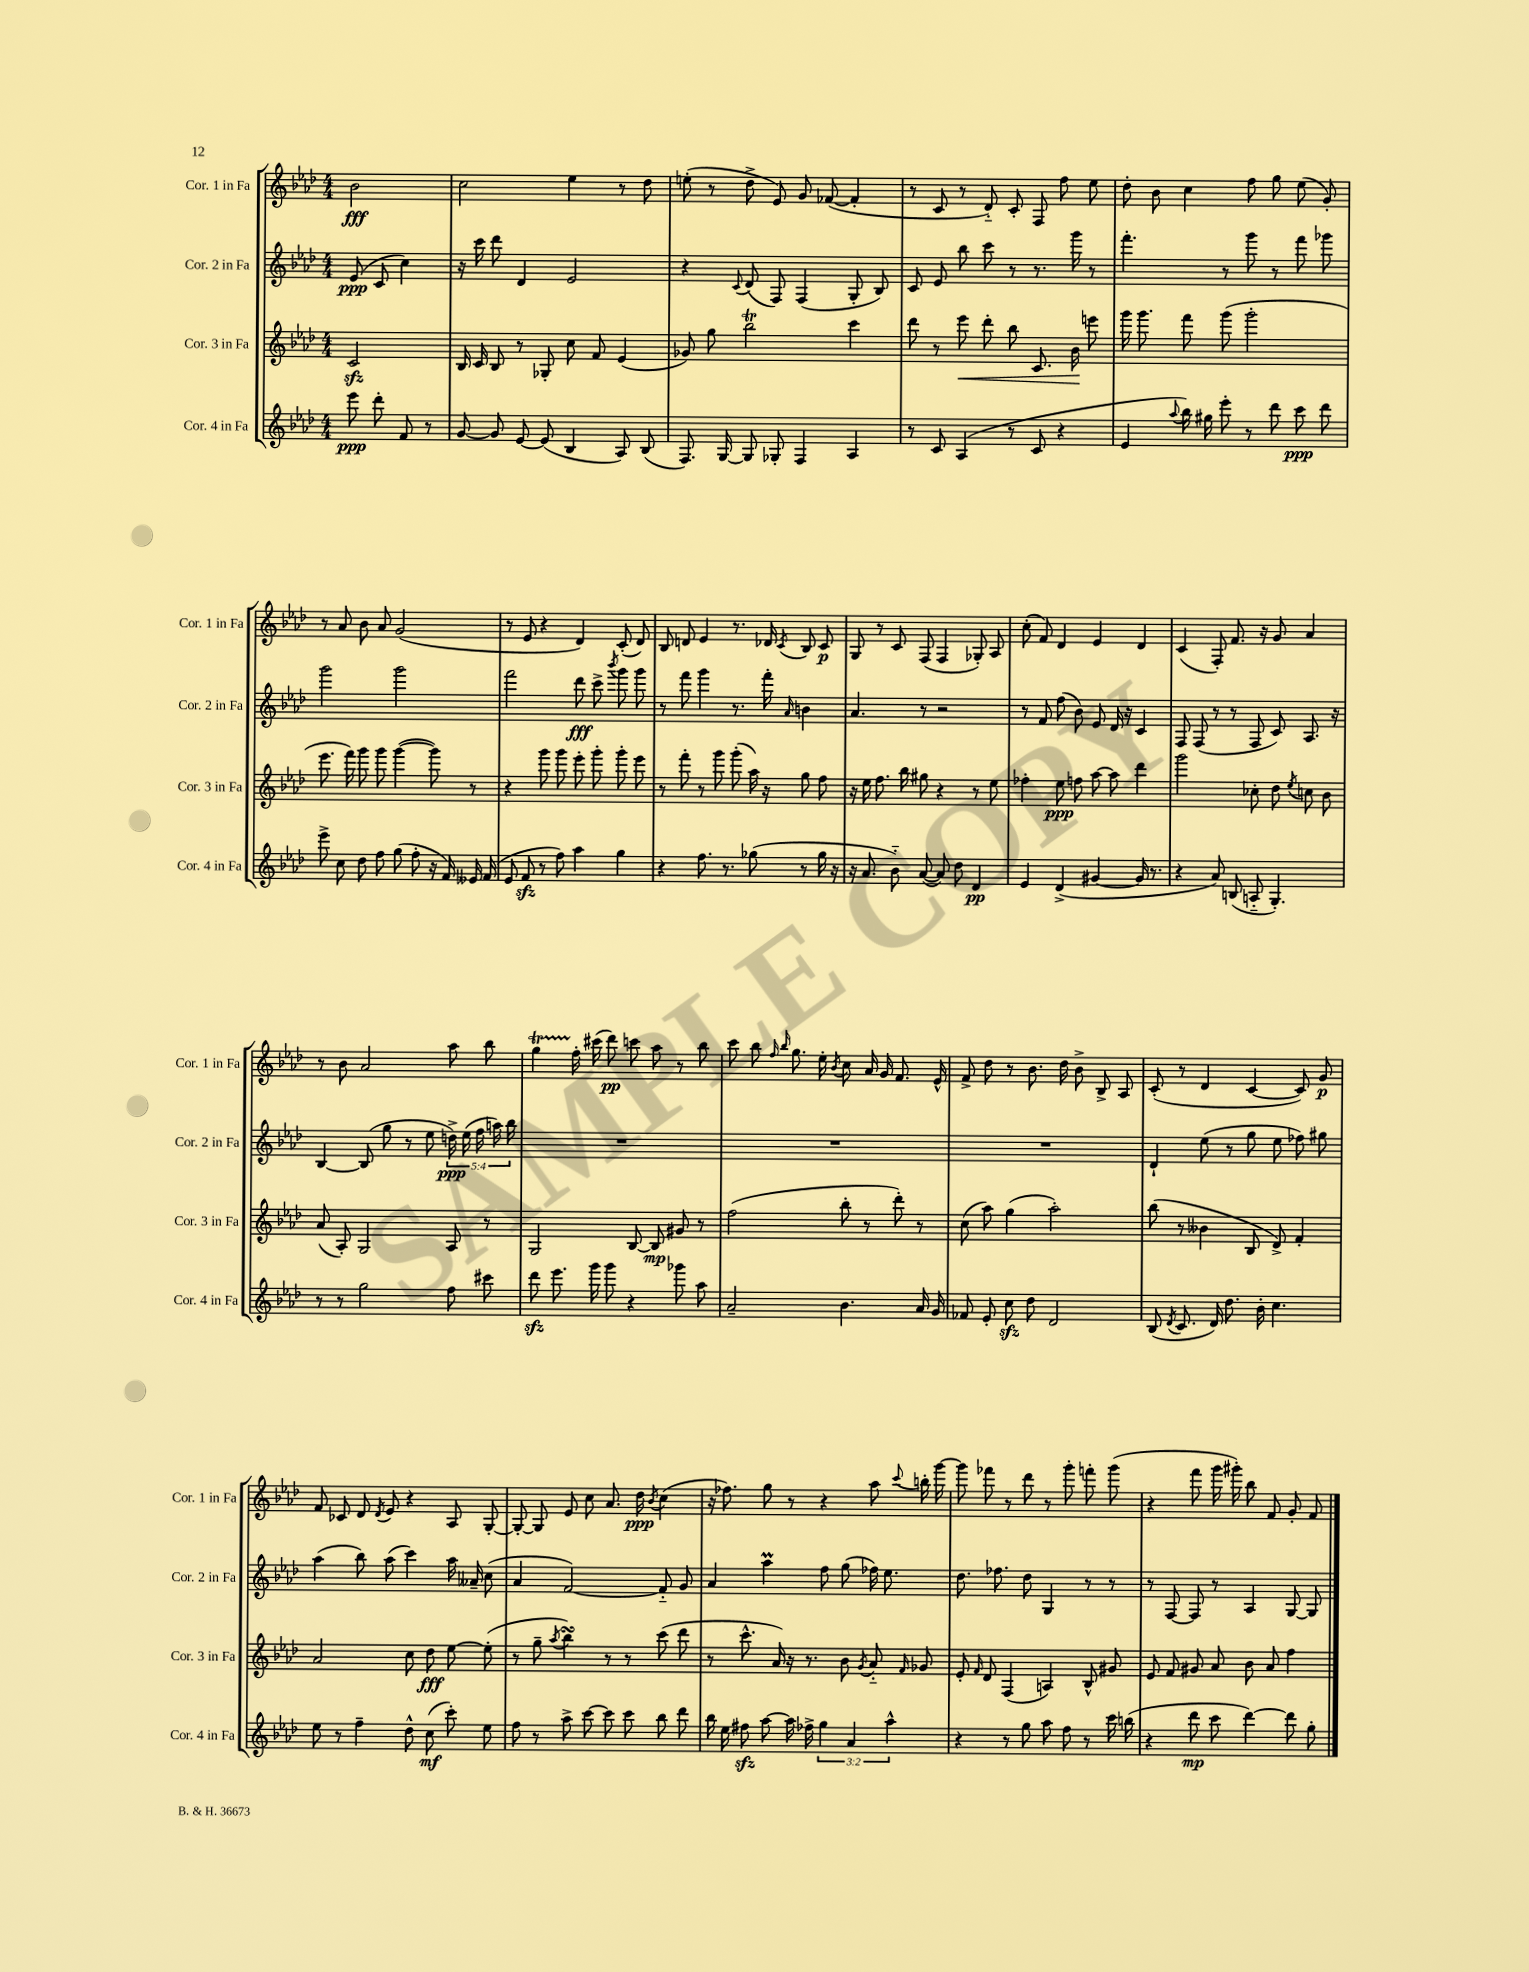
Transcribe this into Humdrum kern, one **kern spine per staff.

**kern	**kern	**kern	**kern
*staff4	*staff3	*staff2	*staff1
*clefG2	*clefG2	*clefG2	*clefG2
*k[b-e-a-d-]	*k[b-e-a-d-]	*k[b-e-a-d-]	*k[b-e-a-d-]
*M4/4	*M4/4	*M4/4	*M4/4
8eee-	2c	(8e-	2b-
8ddd-'	.	8c	.
8f	.	4cc)	.
8r	.	.	.
=	=	=	=
[8g	16B-	16r	2cc
.	16c	16ccc	.
8g]	8B-	8ddd-	.
[8e-	8r	4d-	.
(8e-]	8G-'	.	.
4B-	8cc	2e-	4ee-
.	8f	.	.
8A-)	(4e-	.	8r
(8B-	.	.	8dd-
=	=	=	=
8.F)	8g-)	4r	(8ee'
.	8gg	.	8r
[16G	.	.	.
.	.	8qqc	.
8G]	2bb-	(8d-	8dd-^
8G-'	.	8F)	8e-)
4F	.	(4F	8g
.	.	.	([8f-
4A-	4ccc	8G'	4f-']
.	.	8B-)	.
=	=	=	=
8r	8ddd-	8c	8r
8c	8r	8e-	8c
(4A-	8eee-	8bb-	8r
.	8ddd-'	8ccc	8d-'~)
8r	8bb-	8r	8c'
8c	8.c	8.r	8F
4r	.	.	8ff
.	16b-	16ggg	.
.	8eee	8r	8ee-
=	=	=	=
4e-	16ggg	4.fff'	8dd-'
.	8.ggg	.	.
.	.	.	8b-
8qqaa-	.	.	.
16bb-)	8fff	.	4cc
16gg#	.	.	.
8eee-'	(8ggg	8r	.
8r	2ggg'	8ggg	8ff
8ddd-	.	8r	8gg
8ccc	.	8fff	(8ee-
8ddd-	.	8ggg-	8g')
=	=	=	=
8eee-^	8.eee-	2ggg	8r
8cc	.	.	8a-
.	16fff)	.	.
8dd-	8ggg	.	8b-
8ff	8ggg	.	8a-
(8gg	([4ggg	2ggg	(2g
8ff'	.	.	.
16r	8ggg])	.	.
16f)	.	.	.
16e--	8r	.	.
(16f	.	.	.
=	=	=	=
8e-	4r	2fff	8r
8f	.	.	8e-
8r	8ggg	.	4r
8ff)	8ggg	.	.
4aa-	8eee-'	8ddd-	4d-)
.	8ggg'	8ccc^	.
.	.	8qbbb-	.
4gg	8ggg'	8ggg	(8c'
.	8eee-	8ggg	8d-)
=	=	=	=
4r	8r	8r	8B-
.	8fff'	8fff	8d
8.ff	8r	4ggg	4e-
.	8ggg	.	.
8.r	.	.	.
.	(8ggg'	8.r	8.r
(8gg-	16aa-)	.	.
.	16r	16fff'	16d-
.	.	16qqa-	8qc
8r	8gg	4b	8B-
16gg-	8ff	.	8c
16r	.	.	.
=	=	=	=
16r	16r	4.a-	8G
8.a-	16ee-	.	.
.	8.ff	.	8r
8b-'~)	.	.	8c
.	16bb-	.	.
([8a-	8gg#	8r	(8F
8a-])	4r	2r	4F
8dd-	.	.	.
4d-	8r	.	8G-')
.	8ee-	.	8A-
=	=	=	=
4e-	4ff-'	8r	(8cc'
.	.	8f	8f)
(4d-^	8ee-	(8ff	4d-
.	8ff	8b-)	.
[4g#	[8aa-	8e-	4e-
.	8aa-]	16d-	.
.	.	16r	.
16g#]	4ddd-	4c	4d-
8.r	.	.	.
=	=	=	=
4r	2ggg	8F	(4c
.	.	(8F	.
8a-)	.	8r	8F')
(8B	.	8r	8.f
8A'~	8cc-'	8F	.
.	.	.	16r
4.G')	8dd-	8c)	8g
.	8qee-	.	.
.	8cc	8.A-	4a-
.	8b-	.	.
.	.	16r	.
=	=	=	=
8r	(8a-	[4B-	8r
8r	8A-')	.	8b-
2gg	2G	(8B-]	2a-
.	.	8gg	.
.	.	8r	.
.	.	8ee-	.
8ff	8A-	20dd^)	8aa-
.	.	(20ee-	.
.	.	20ff	.
8ccc#	8r	.	8bb-
.	.	20aa)	.
.	.	20bb-	.
=	=	=	=
8ddd-	2G	1r	4gg
8.eee-	.	.	.
.	.	.	16ff'
16ggg	.	.	(16ccc#
8ggg	.	.	8ddd-)
4r	[8B-	.	8ccc
.	8B-]	.	8aa-
8ggg-	8g#	.	8r
8aa-	8r	.	8bb-
=	=	=	=
2a-~	(2ff	1r	8ccc
.	.	.	8bb-
.	.	.	16qqff
.	.	.	16qqbb-
.	.	.	8.gg
.	.	.	16ee-'
.	.	.	8qb-
4.b-	8bb-'	.	8cc
.	8r	.	16a-
.	.	.	16g
.	8ddd-')	.	8.f
16a-	8r	.	.
16g	.	.	16e-^^
=	=	=	=
8f-	(8cc	1r	8f^
8e-'	8aa-)	.	8dd-
8cc	(4gg	.	8r
8dd-	.	.	8.b-
2d-	2aa-')	.	.
.	.	.	16dd-
.	.	.	8b-^
.	.	.	8B-^
.	.	.	8A-
=	=	=	=
(8B-	(8bb-	4d-`	(8c'
8qd-	.	.	.
8.c	8r	.	8r
.	4b--	(8ee-	4d-
16d-)	.	.	.
8.dd-	.	8r	.
.	8B-	8gg	[4c
16b-'	.	.	.
4.cc	8d-^)	8ee-	.
.	4f'	8ff-)	8c])
.	.	8gg#	8g
=	=	=	=
8ee-	2a-	(4aa-	8f
8r	.	.	8c-
4ff~	.	8bb-)	8d-
.	.	.	8qd-
.	.	(8aa-	8e-
8dd-^^	8cc	4ccc)	4r
(8cc	8dd-	.	.
8ccc')	[8ee-	16aa-	8A-
.	.	16a--~	.
8ee-	(8ee-']	(8cc	[8G'
=	=	=	=
8ff	8r	4a-	8G'_
8r	8gg~	.	8G]
.	8qaa-	.	.
8aa-^	4bb-)	[2f)	8e-
[8ccc	.	.	8cc
8ccc]	8r	.	8.a-
8ccc	8r	.	.
.	.	.	16dd-
.	.	.	8qb-
8bb-	(8ccc	8f'~]	(4cc
8ddd-	8ddd-	8g	.
=	=	=	=
16bb-	8r	4a-	16r
16ee-	.	.	8.ff-)
8ff#	8.ccc^^	.	.
[8aa-	.	4aa-	8gg
.	16a-)	.	.
16aa-]	16r	.	8r
16ff-^	8.r	.	.
6gg	.	8ff	4r
.	8b-	(8gg	.
6a-	.	.	.
.	8qg	.	.
.	8a-'~	16ff-)	8aa-
.	.	8.ee-	.
6aa-^^	.	.	.
.	16qqf	.	8qqccc
.	8g-	.	16bb'
.	.	.	[16ggg
=	=	=	=
4r	8e-'	8.dd-	8ggg]
.	16qqf	.	.
.	8d-	.	8fff-
.	.	8.ff-	.
8r	(4F	.	8r
8gg	.	8dd-	8ddd-
8aa-	4A)	4G	8r
8ff	.	.	8ggg'
8r	8B-^^	8r	8fff'
16ccc	8g#	8r	(8ggg
(16bb	.	.	.
=	=	=	=
4r	8e-	8r	4r
.	8f	[8F	.
8ddd-	8g#	8F]	8fff
8ccc	8a-	8r	16ggg
.	.	.	16ggg#')
[4ddd-)	8b-	4A-	8bb-
.	8a-	.	8f
8ddd-]	4ff	[8G	8g'
8gg'	.	8G]	8f
==	==	==	==
*-	*-	*-	*-
